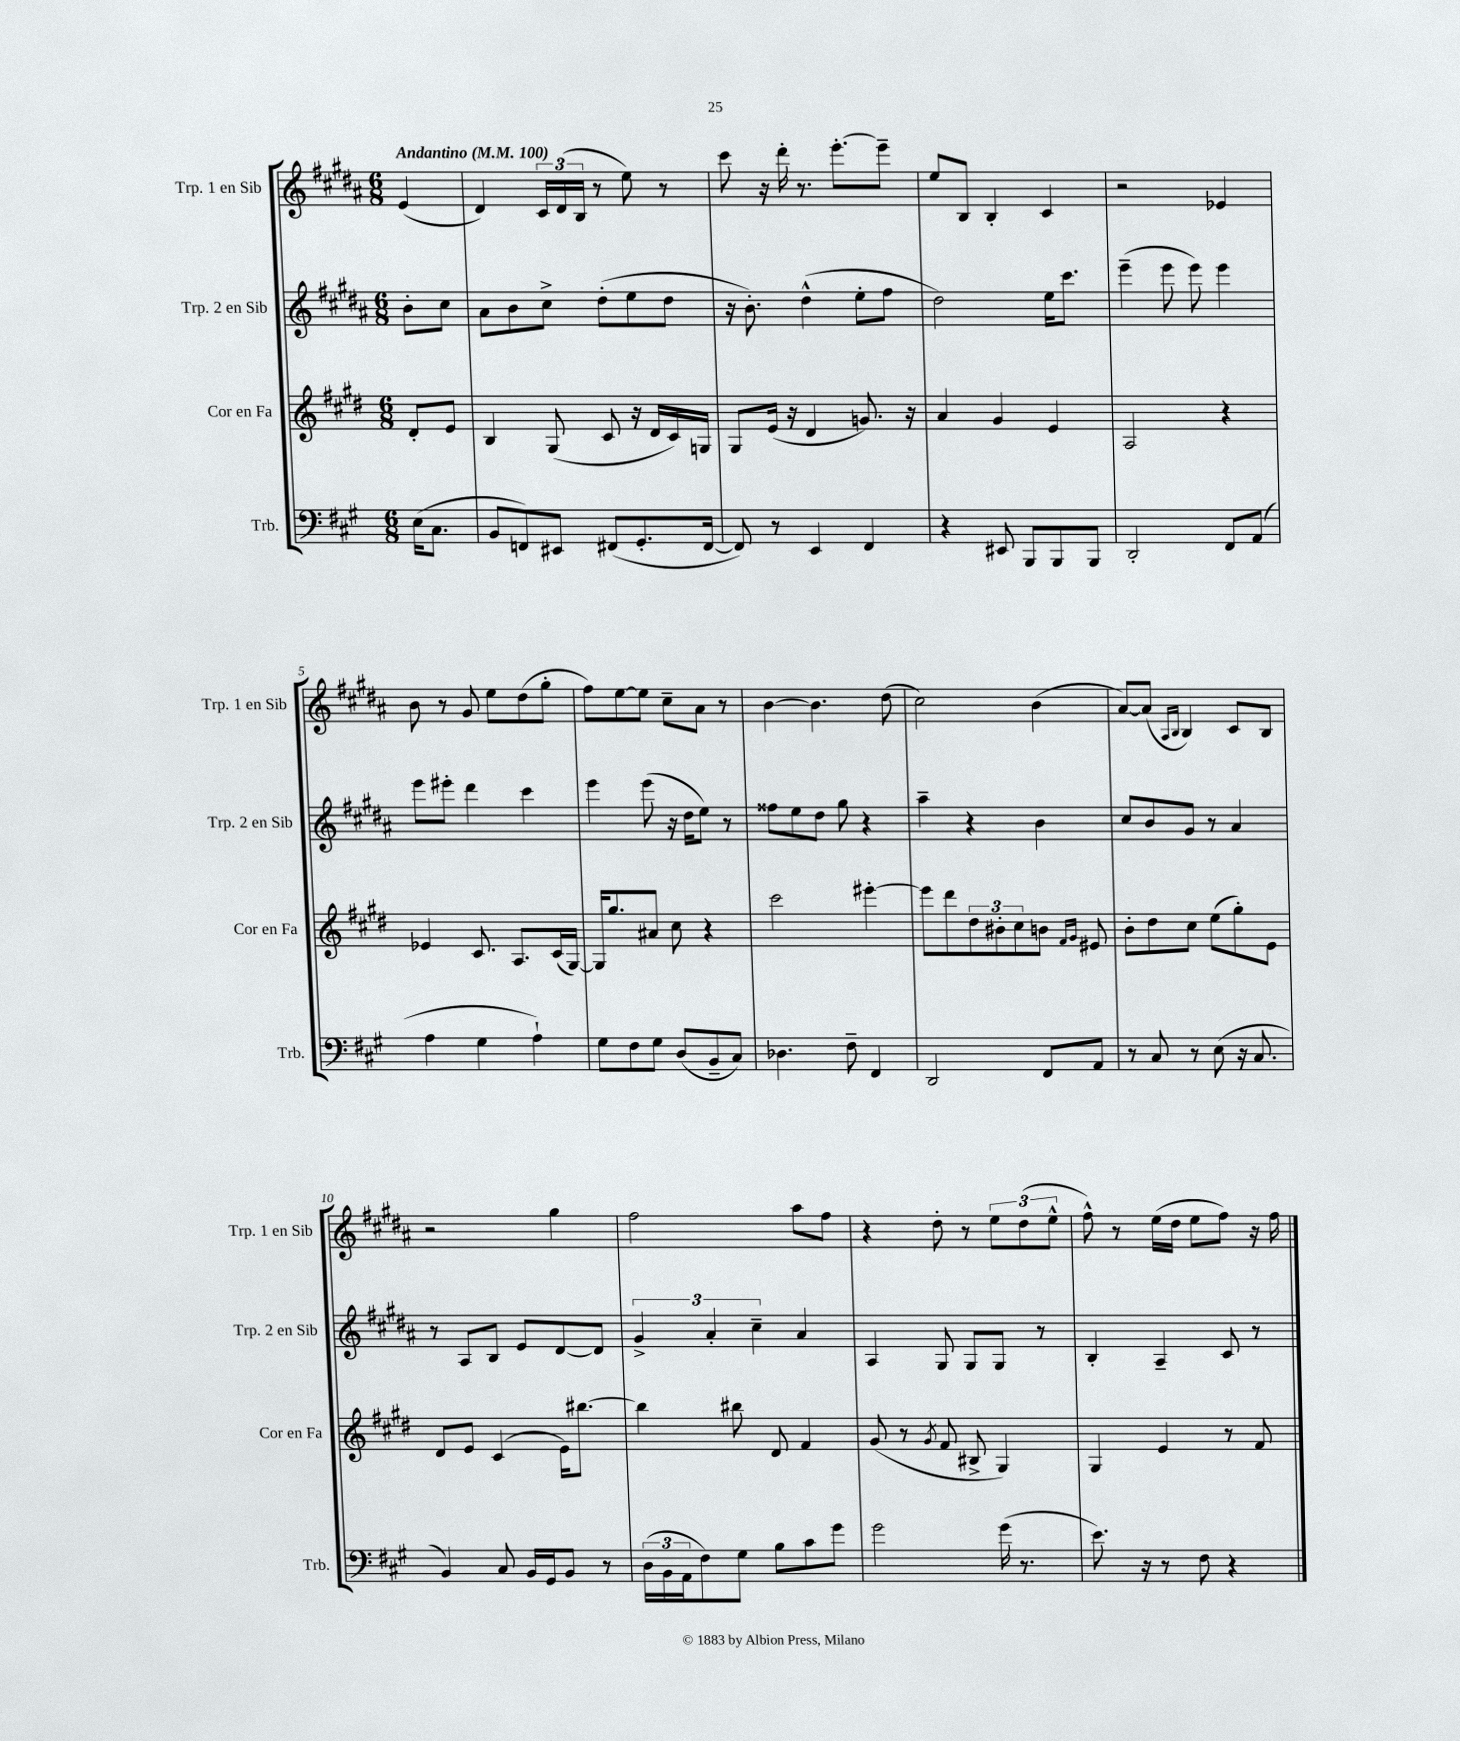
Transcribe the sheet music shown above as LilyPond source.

<<
\new StaffGroup <<
\new Staff = "s0" \with { instrumentName = "Trp. 1 en Sib" shortInstrumentName = "Trp. 1 en Sib" } {
    \clef treble \key b \major \numericTimeSignature \time 6/8 \partial 4 \tempo "Andantino" 4 = 100
    e'4( |
    dis'4) \tuplet 3/2 { cis'16 dis'16( b16 } r8 e''8) r8 |
    cis'''8 r16 dis'''16-. r8. e'''8.~-. e'''8-- |
    e''8 b8 b4-. cis'4 |
    r2 ees'4 |
    b'8 r8 gis'8 e''8 dis''8( gis''8-. |
    fis''8) e''8~ e''8 cis''8-- ais'8 r8 |
    b'4~ b'4. dis''8( |
    cis''2) b'4( |
    ais'8~) ais'8( \grace { ais16 b16 } b4) cis'8 b8 |
    r2 gis''4 |
    fis''2 ais''8 fis''8 |
    r4 dis''8-. r8 \tuplet 3/2 { e''8 dis''8( e''8-^ } |
    fis''8-^) r8 e''16( dis''16 e''8 fis''8) r16 fis''16 \bar "|." |
}
\new Staff = "s1" \with { instrumentName = "Trp. 2 en Sib" shortInstrumentName = "Trp. 2 en Sib" } {
    \clef treble \key b \major \numericTimeSignature \time 6/8 \partial 4
    b'8-. cis''8 |
    ais'8 b'8 cis''8-> dis''8-.( e''8 dis''8 |
    r16 b'8.-.) dis''4-^( e''8-. fis''8 |
    dis''2) e''16 cis'''8. |
    e'''4--( e'''8 e'''8) e'''4 |
    e'''8 eis'''8-. dis'''4 cis'''4 |
    e'''4 e'''8( r16 dis''16 e''8) r8 |
    fisis''8 e''8 dis''8 gis''8 r4 |
    ais''4-- r4 b'4 |
    cis''8 b'8 gis'8 r8 ais'4 |
    r8 ais8 b8 e'8 dis'8~ dis'8 |
    \tuplet 3/2 { gis'4-> ais'4-. cis''4-- } ais'4 |
    ais4 gis8 gis8 gis8 r8 |
    b4-. ais4-- cis'8 r8 \bar "|." |
}
\new Staff = "s2" \with { instrumentName = "Cor en Fa" shortInstrumentName = "Cor en Fa" } {
    \clef treble \key e \major \numericTimeSignature \time 6/8 \partial 4
    dis'8-. e'8 |
    b4 gis8( cis'8 r16 dis'16 cis'16) g16 |
    gis8 e'16( r16 dis'4 g'8.) r16 |
    a'4 gis'4 e'4 |
    a2 r4 |
    ees'4 cis'8. a8. cis'16( gis16~) |
    gis16 gis''8. ais'8 cis''8 r4 |
    cis'''2 eis'''4~-. |
    eis'''8 dis'''8 \tuplet 3/2 { dis''8 bis'8-. cis''8 } b'8 \grace { fis'16 gis'16 } eis'8 |
    b'8-. dis''8 cis''8 e''8( gis''8-.) e'8 |
    dis'8 e'8 cis'4( e'16) bis''8.~ |
    bis''4 bis''8 dis'8 fis'4 |
    gis'8( r8 \acciaccatura { gis'8 } fis'8 bis8-> gis4) |
    gis4 e'4 r8 fis'8 \bar "|." |
}
\new Staff = "s3" \with { instrumentName = "Trb." shortInstrumentName = "Trb." } {
    \clef bass \key a \major \numericTimeSignature \time 6/8 \partial 4
    e16( cis8. |
    b,8 f,8) eis,8 fis,8( gis,8.-. fis,16~ |
    fis,8) r8 e,4 fis,4 |
    r4 eis,8 b,,8 b,,8 b,,8 |
    d,2-. fis,8 a,8( |
    a4 gis4 a4-!) |
    gis8 fis8 gis8 d8( b,8-- cis8) |
    des4. fis8-- fis,4 |
    d,2 fis,8 a,8 |
    r8 cis8 r8 e8( r16 cis8. |
    b,4) cis8 b,16 gis,16 b,8 r8 |
    \tuplet 3/2 { d16( b,16 a,16 } fis8) gis8 b8 cis'8 gis'8 |
    gis'2 gis'16( r8. |
    e'8.) r16 r8 fis8 r4 \bar "|." |
}
>>
>>
